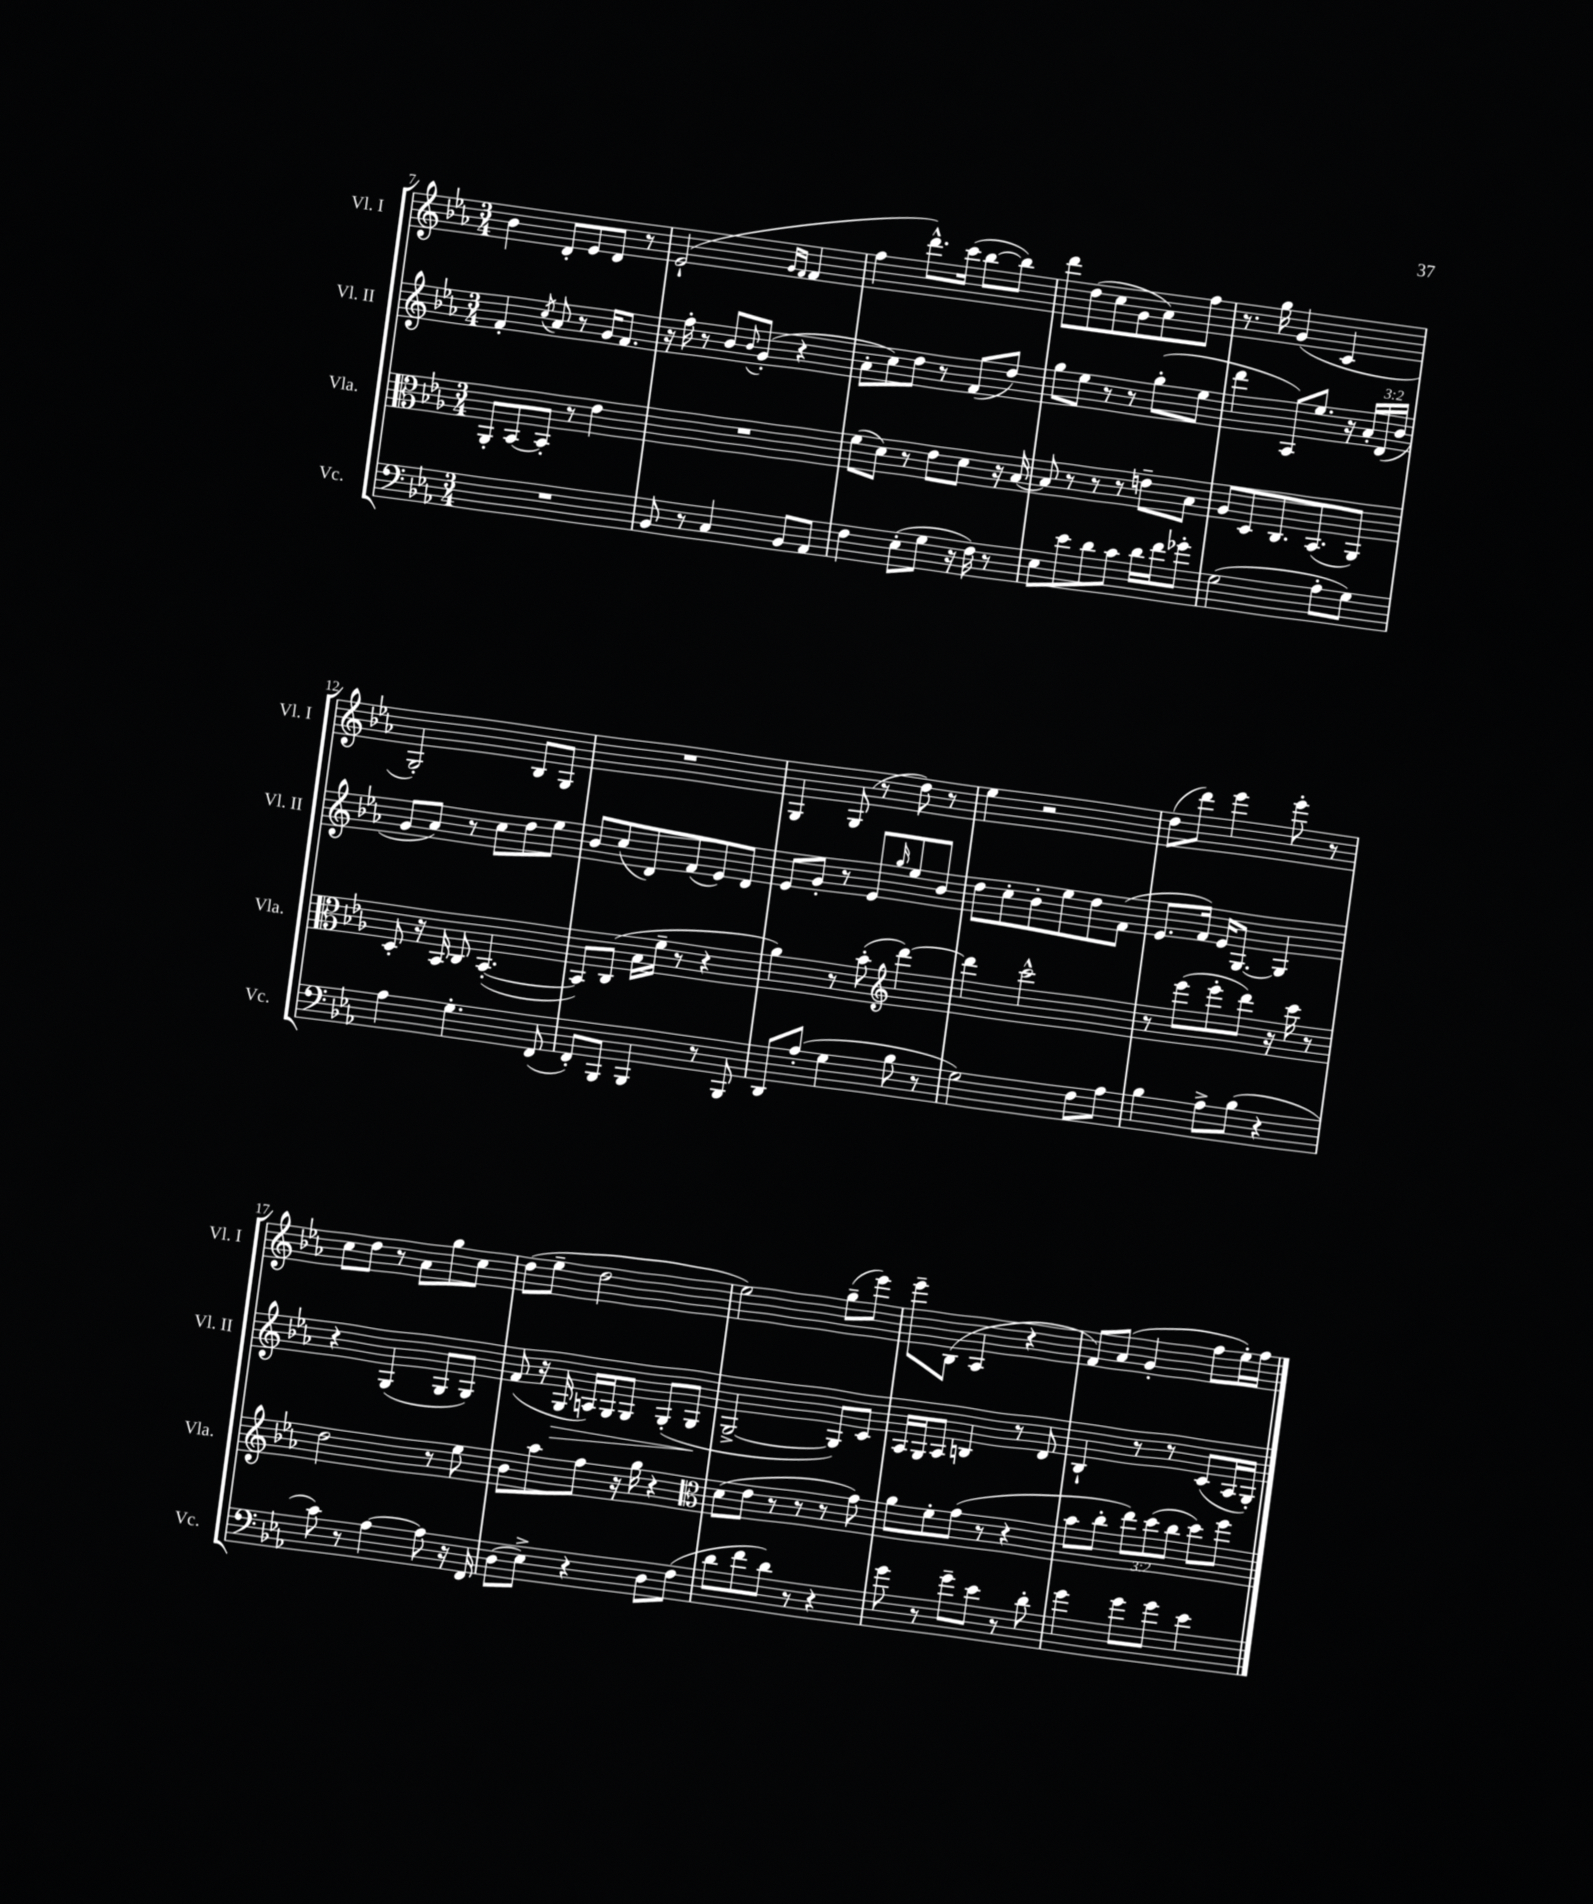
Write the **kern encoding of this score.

**kern	**kern	**kern	**dynam	**kern
*part4	*part3	*part2	*part2	*part1
*staff4	*staff3	*staff2	*staff2	*staff1
*I"Vc.	*I"Vla.	*I"Vl. II	*	*I"Vl. I
*I'Vc.	*I'Vla.	*I'Vl. II	*	*I'Vl. I
*clefF4	*clefC3	*clefG2	*	*clefG2
*k[b-e-a-]	*k[b-e-a-]	*k[b-e-a-]	*	*k[b-e-a-]
*M3/4	*M3/4	*M3/4	*	*M3/4
=7	=7	=7	=7	=7
2.r	8AA-'/L	4f'/	.	4b-\
.	[8BB-/	.	.	.
.	.	8qcc/	.	.
.	8BB-'/J]	8a-/	.	8d'/L
.	8r	8r	.	8e-/
.	4e-\	16g/KL	.	8d/J
.	.	8.f/J	.	.
.	.	.	.	8r
=8	=8	=8	=8	=8
8BB-/	2.r	16r	.	(2e-`/
.	.	16ff'\	.	.
8r	.	8r	.	.
4C/	.	8b-/L	.	.
.	.	8qqb-/	.	.
.	.	(8g'/J	.	.
.	.	.	.	16qqg/LL
.	.	.	.	16qqf/JJ
8BB-/L	.	4r	.	4f/
8AA-/J	.	.	.	.
=9	=9	=9	=9	=9
4F\	(8f\L	8a-'\L	.	4ff\
.	8d\J)	8cc\)	.	.
(8E-'\L	8r	8dd\J	.	8.ddd^^\L)
8G\J	8e-\L	8r	.	.
.	.	.	.	(16ccc\Jk
16r	8d\J	(8f/L	.	[8bb-\L
16F\)	.	.	.	.
8r	16r	8dd/J)	.	8bb-\J])
.	[16B-/	.	.	.
=10	=10	=10	=10	=10
8E-\L	8B-/]	8gg\L	.	8ddd\L
8e-\	8r	8ee-\J	.	(8dd\
8d\	8r	8r	.	8cc\
8c\J	8r	8r	.	8g\
16d\LL	8en~\L	(8gg'\L	.	8a-\)
16f\J	.	.	.	.
8g-X'\J	8B-\J	8ee-\J	.	8ff\J
=11	=11	=11	=11	=11
(2G\	8A-/L	4ddd\	.	8.r
.	8D/	.	.	.
.	.	.	.	16gg\
.	8.C/	8A-/L)	.	(4g/
.	.	8.ee-/J	.	.
.	(8.BB-/	.	.	.
8A-'\L	.	.	.	4c/
.	.	16r	.	.
8G\J)	8AA-/J)	24a-'/LL	.	.
.	.	(24d/	.	.
.	.	24b-/JJ	.	.
!!LO:LB:g=z
=12	=12	=12	=12	=12
4A-\	8D'/	8g/L	.	2G'/)
.	16r	8a-/J)	.	.
.	16BB-/	.	.	.
4.G'\	8C/	8r	.	.
.	([4.BB-'/	8cc\L	.	.
.	.	8dd\	.	8B-/L
(8FF/	.	8ee-\J	.	8G/J
=13	=13	=13	=13	=13
8FF'/L)	8BB-/L])	8b-/L	.	2.r
8BBB-/J	(8C/J	(8cc/	.	.
4BBB-/	16B-\LL	8d/)	.	.
.	16f~\JJ	.	.	.
.	8r	(8f/	.	.
8r	4r	8e-/)	.	.
8BBB-/	.	8d/J	.	.
=14	=14	=14	=14	=14
8DD/L	4a-\)	8e-/L	.	4G/
(8A-'/J	.	8g'/J	.	.
4G\	8r	8r	.	(8G/
.	(8b-'\	8e-/L	.	8r
*	*clefG2	*	*	*
.	.	16qqgg/	.	.
8B-\	[4ddd\)	8ee-/	.	8dd\)
8r	.	8b-/J	.	8r
=15	=15	=15	=15	=15
2G\)	4ddd\]	8dd\L	.	4ee-\
.	.	8cc'\	.	.
.	2ccc^^\	8b-'\	.	2r
.	.	8ee-\	.	.
8F\L	.	8dd\	.	.
8A-\J	.	(8f\J	.	.
=16	=16	=16	=16	=16
4B-\	8r	8.e-/L	.	(8dd\L
.	(8eee-\L	.	.	8ddd\J)
.	.	16f/Jk)	.	.
8A-^\L	8eee-'\	16e-/KL	.	4eee-\
.	.	[8.G/J	.	.
(8B-\J	8ddd\J)	.	.	.
4r	16r	4G/]	.	8eee-'\
.	16ccc\	.	.	.
.	8r	.	.	8r
!!LO:LB:g=z
=17	=17	=17	=17	=17
8c\)	2dd\	4r	.	8cc\L
8r	.	.	.	8dd\J
[4A-\	.	(4G/	.	8r
.	.	.	.	8a-\L
8A-\]	8r	8G/L	.	8gg\
16r	8ee-\	8G/J)	.	8cc\J
16FF/	.	.	.	.
=18	=18	=18	=18	=18
(8D\L	8b-\L	(8f/	.	(8dd\L
8E-^\J)	8aa-\	16r	.	8ee-~\J
!	!	!	!LO:HP:b	!
.	.	16G/	>	.
4r	8ff\J	16An/LL)	.	2dd\
.	.	16G/J	.	.
.	16r	8G/J	.	.
.	16gg\	.	.	.
8D\L	4r	(8G'/L	.	.
(8F\J	.	8G/J	.	.
.	.	.	]	.
=19	=19	=19	=19	=19
*	*clefC3	*	*	*
8d\L	(8d\L	[2G^/	.	2ee-\)
8f\	8e-\J	.	.	.
8d\J)	8r	.	.	.
8r	8r	.	.	.
4r	8r	8G/L])	.	(8gg~\L
.	8g\)	8c/J	.	8eee-\J)
=20	=20	=20	=20	=20
8g\	8a-\L	16A-/LL	.	8eee-~\L
.	.	16G/J	.	.
8r	8f'\	8A-/J	.	(8B-\J
8g~\L	(8g\J	4Bn/	.	4A-/
8e-\J	8r	.	.	.
8r	4r	8r	.	4r
8d'\	.	8d/	.	.
=21	=21	=21	=21	=21
4g\	8b-\L	4B-`/	.	8f/L)
.	8cc'\J	.	.	(8a-/J
8g\L	12ee-\L)	8r	.	4g'/
.	(12dd\	.	.	.
8g\J	.	8r	.	.
.	12cc\J	.	.	.
4e-\	8dd\L)	(8c/L	.	8ff\L
.	8ff\J	16A-/L	.	16ee-'\L)
.	.	16G'/JJ)	.	16ff\JJ
==	==	==	==	==
*-	*-	*-	*-	*-
